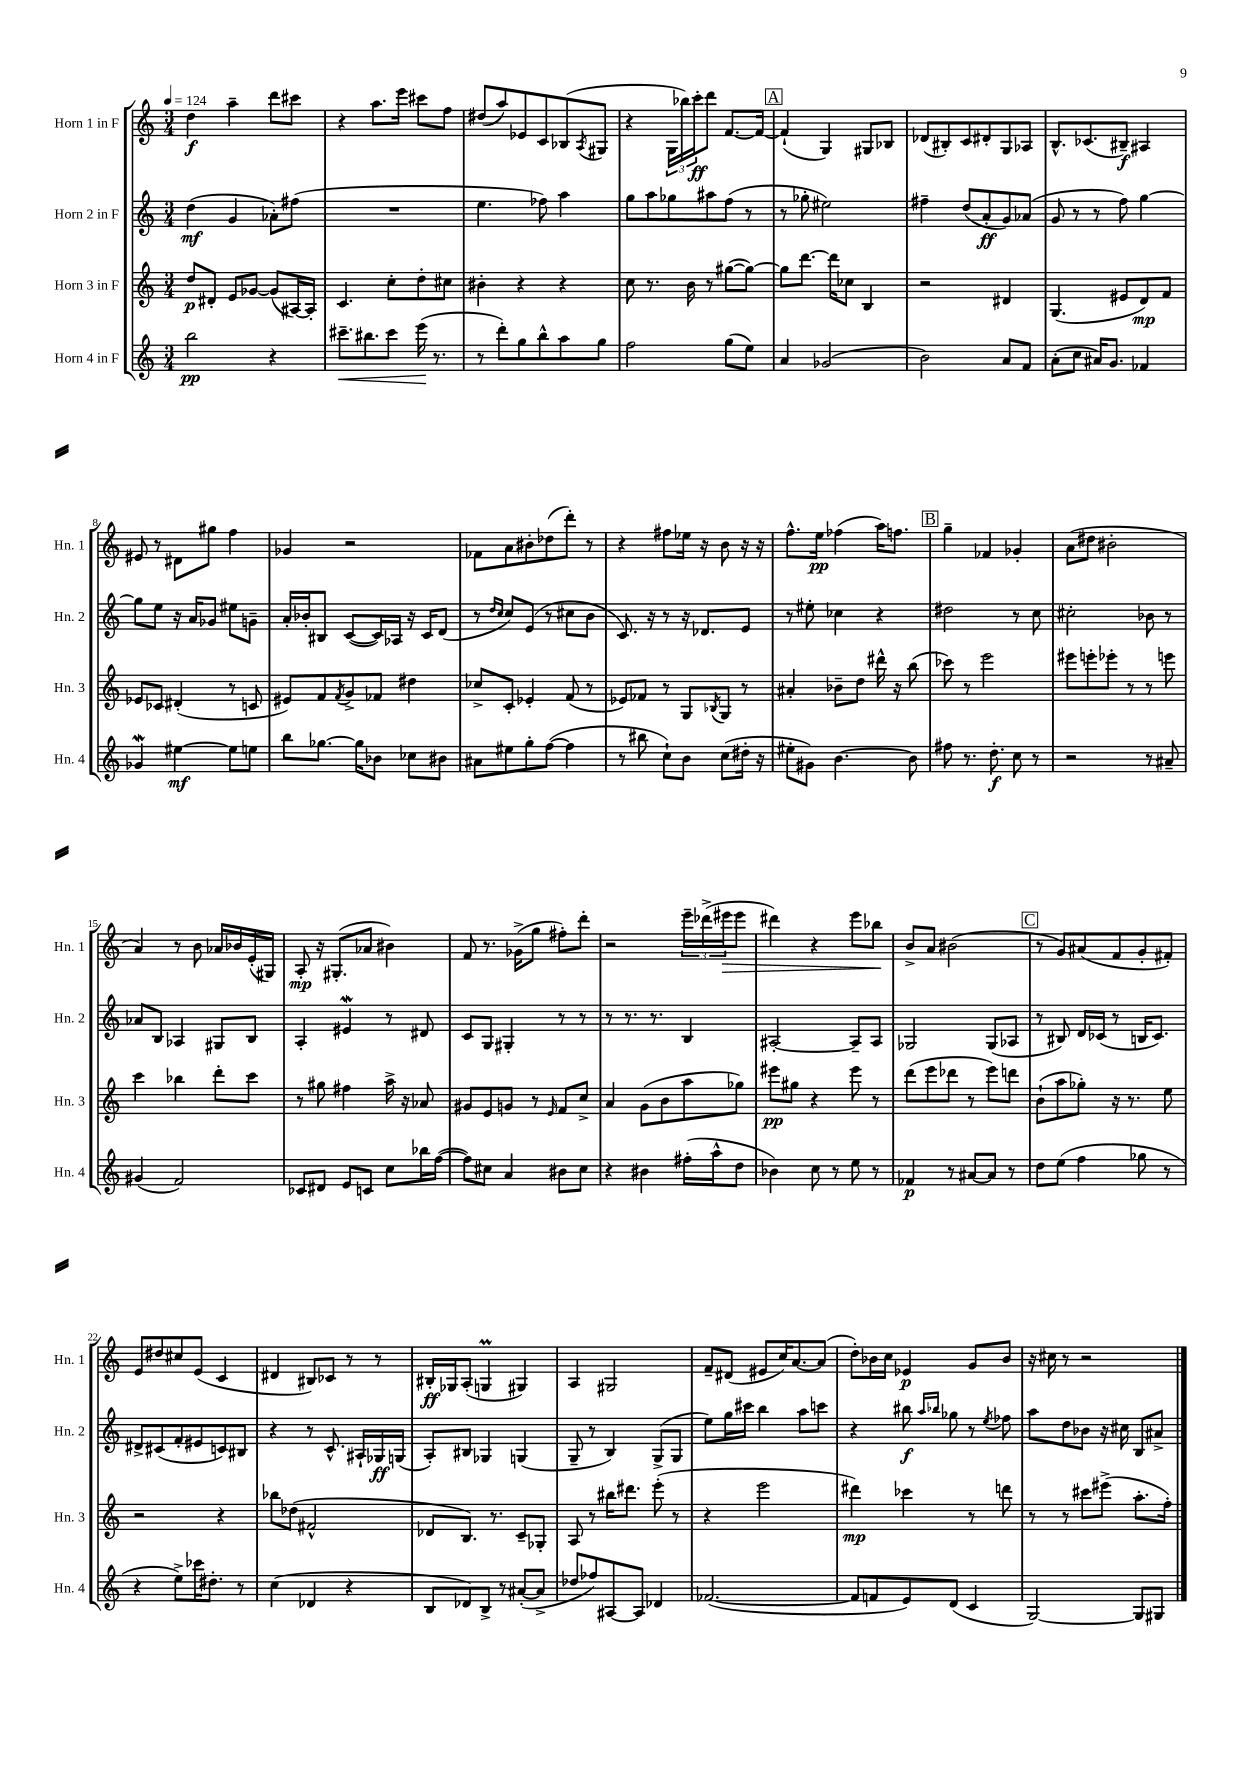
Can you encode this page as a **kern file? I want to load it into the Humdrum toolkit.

**kern	**dynam	**kern	**dynam	**kern	**dynam	**kern	**dynam
*part4	*part4	*part3	*part3	*part2	*part2	*part1	*part1
*staff4	*staff4	*staff3	*staff3	*staff2	*staff2	*staff1	*staff1
*I"Horn 4 in F	*	*I"Horn 3 in F	*	*I"Horn 2 in F	*	*I"Horn 1 in F	*
*I'Hn. 4	*	*I'Hn. 3	*	*I'Hn. 2	*	*I'Hn. 1	*
*clefG2	*	*clefG2	*	*clefG2	*	*clefG2	*
*k[]	*	*k[]	*	*k[]	*	*k[]	*
*M3/4	*	*M3/4	*	*M3/4	*	*M3/4	*
*MM124	*	*MM124	*	*MM124	*	*MM124	*
=1	=1	=1	=1	=1	=1	=1	=1
2bb\	pp	8dd/L	p	(4dd\	mf	4dd\	f
.	.	8d#X'/J	.	.	.	.	.
.	.	8e/L	.	4g/	.	4aa~\	.
.	.	[8g-X/J	.	.	.	.	.
4r	.	(8g-/L]	.	8a-X'\L)	.	8ddd\L	.
.	.	[16A#X/L)	.	(8ff#X\J	.	8ccc#X\J	.
.	.	16A#'/JJ]	.	.	.	.	.
=2	=2	=2	=2	=2	=2	=2	=2
!	!LO:HP:b	!	!	!	!	!	!
8.ccc#X~\L	<	4.c/	.	2.r	.	4r	.
8.bb#X\	.	.	.	.	.	.	.
.	.	.	.	.	.	8.aa\L	.
8ccc#\J	.	8cc'\L	.	.	.	.	.
.	.	.	.	.	.	16eee\Jk	.
(16eee\	.	8dd'\	.	.	.	8ccc#X\L	.
8.r	[	.	.	.	.	.	.
.	.	8cc#X\J	.	.	.	8ff\J	.
=3	=3	=3	=3	=3	=3	=3	=3
8r	.	4b#X'\	.	4.ee\	.	(8dd#X/L	.
8ddd'\L)	.	.	.	.	.	8aa/)	.
8gg\	.	4r	.	.	.	8e-X/	.
8bb^^\	.	.	.	8ff-X\)	.	8c/	.
8aa\	.	4r	.	4aa\	.	(8B-X/	.
.	.	.	.	.	.	8qA/	.
8gg\J	.	.	.	.	.	8G#X/J	.
=4	=4	=4	=4	=4	=4	=4	=4
2ff\	.	8cc\	.	8gg\L	.	4r	.
.	.	8.r	.	8aa\	.	.	.
.	.	.	.	8gg-X\	.	24G\LL	.
.	.	.	.	.	.	24bb-X\)	.
.	.	16b\	.	.	.	.	.
.	.	.	.	.	.	24ccc'\J	ff
.	.	8r	.	8aa#X\	.	8ddd\J	.
(8gg\L	.	([8gg#X\L	.	(8ff\J	.	[8.f/L	.
8ee\J)	.	8gg#\J_)	.	8r	.	.	.
.	.	.	.	.	.	16f/Jk_	.
!!LO:REH:place=s1:t=A
=5	=5	=5	=5	=5	=5	=5	=5
4a/	.	8gg#\L]	.	8r	.	(4f`/]	.
.	.	[8.ddd\J	.	8gg-X'\	.	.	.
(2g-X/	.	.	.	2ee#X\)	.	4G/)	.
.	.	16ddd\KL]	.	.	.	.	.
.	.	8cc-X\J	.	.	.	.	.
.	.	4B/	.	.	.	8G#X/L	.
.	.	.	.	.	.	8B-X/J	.
=6	=6	=6	=6	=6	=6	=6	=6
2b\)	.	2r	.	4ff#X~\	.	(8d-X/L	.
.	.	.	.	.	.	8B#X'/)	.
.	.	.	.	(8dd/L	.	8c/	.
.	.	.	.	8a'/	ff	8d#X'/	.
8a/L	.	4d#X/	.	8g/)	.	8G/	.
8f/J	.	.	.	(8a-X/J	.	8A-X/J	.
=7	=7	=7	=7	=7	=7	=7	=7
(8a'\L	.	(4.G/	.	8g/	.	8.B^^/L	.
8cc\J	.	.	.	8r	.	.	.
.	.	.	.	.	.	(8.c-X/	.
16a#X/KL)	.	.	.	8r	.	.	.
8.g/J	.	.	.	.	.	.	.
.	.	8e#X/L	.	8ff\)	.	8B#X~/J)	f
4f-X/	.	8d/)	mp	[4gg\	.	4A#X/	.
.	.	8f/J	.	.	.	.	.
!!LO:LB:g=z
=8	=8	=8	=8	=8	=8	=8	=8
4g-Xw/	.	8e-X/L	.	8gg\L]	.	8e#X/	.
.	.	8c-X/J	.	8ee\J	.	8r	.
[4ee#X\	mf	(4d#X'/	.	16r	.	8d#X\L	.
.	.	.	.	16a/KL	.	.	.
.	.	.	.	8g-X/J	.	8gg#X\J	.
8ee#\L]	.	8r	.	8ee#X\L	.	4ff\	.
8een\J	.	8cn/	.	8gn~\J	.	.	.
=9	=9	=9	=9	=9	=9	=9	=9
8bb\L	.	8e#X/L)	.	16a'/LL	.	4g-X/	.
.	.	.	.	16b-X'/J	.	.	.
[8.gg-X\J	.	8f/	.	8B#X/J	.	.	.
.	.	8qf/	.	.	.	.	.
.	.	8g^/	.	([8c/L	.	2r	.
16gg-\KL]	.	.	.	.	.	.	.
8b-X\J	.	8f-X/J	.	16c/L])	.	.	.
.	.	.	.	16A-X/JJ	.	.	.
8cc-X\L	.	4dd#X\	.	16r	.	.	.
.	.	.	.	16c/KL	.	.	.
8b#X\J	.	.	.	(8d/J	.	.	.
=10	=10	=10	=10	=10	=10	=10	=10
8a#X\L	.	8cc-X^/L	.	8r	.	8f-X\L	.
.	.	.	.	16qqdd/LL	.	.	.
.	.	.	.	16qqcc/JJ	.	.	.
8ee#X\	.	8c'/J	.	8cc/L)	.	8a\	.
8gg'\	.	4e-X'/	.	(8e/J	.	8b#X'\	.
([8ff\J	.	.	.	8r	.	(8dd-X\	.
4ff\]	.	(8f/	.	8cc#X\L	.	8ddd'\J)	.
.	.	8r	.	8b\J	.	8r	.
=11	=11	=11	=11	=11	=11	=11	=11
8r	.	8e-X/L)	.	8.c/)	.	4r	.
8bb#X\	.	8f-X/J	.	.	.	.	.
.	.	.	.	16r	.	.	.
8cc`\L)	.	8r	.	8r	.	8ff#X\L	.
8b\J	.	8G/L	.	16r	.	16ee-X\Jk	.
.	.	.	.	8.d-X/L	.	16r	.
.	.	8qB-X/	.	.	.	.	.
(8cc\L	.	8G/J	.	.	.	8b\	.
16dd#X'\Jk	.	8r	.	8e/J	.	16r	.
16r	.	.	.	.	.	16r	.
=12	=12	=12	=12	=12	=12	=12	=12
8ee#X'\L	.	4a#X'/	.	8r	.	8.ff^^\L	.
8g#X\J)	.	.	.	8ee#X'\	.	.	.
.	.	.	.	.	.	16ee\Jk	pp
[4.b\	.	8b-X~\L	.	4cc-X\	.	(4ff-X\	.
.	.	8dd\J	.	.	.	.	.
.	.	16ddd#X^^\	.	4r	.	16aa\KL)	.
.	.	16r	.	.	.	8.ffn\J	.
8b\]	.	(8bb\	.	.	.	.	.
!!LO:REH:place=s1:t=B
=13	=13	=13	=13	=13	=13	=13	=13
8ff#X\	.	8ccc-X\)	.	2dd#X\	.	4gg~\	.
8.r	.	8r	.	.	.	.	.
.	.	2eee\	.	.	.	4f-X/	.
8.dd'\	f	.	.	.	.	.	.
8cc\	.	.	.	8r	.	4g-X'/	.
8r	.	.	.	8cc\	.	.	.
=14	=14	=14	=14	=14	=14	=14	=14
2r	.	8eee#X\L	.	2cc#X'\	.	(8a\L	.
.	.	8eeen'\	.	.	.	8dd#X\J	.
.	.	8eee-X'\J	.	.	.	2b#X'\	.
.	.	8r	.	.	.	.	.
8r	.	8r	.	8b-X\	.	.	.
8a#X~/	.	8eeen\	.	8r	.	.	.
!!LO:LB:g=z
=15	=15	=15	=15	=15	=15	=15	=15
(4g#X/	.	4ccc\	.	8a-X/L	.	4a/)	.
.	.	.	.	8B/J	.	.	.
2f/)	.	4bb-X\	.	4A-X/	.	8r	.
.	.	.	.	.	.	8b\	.
.	.	8ddd'\L	.	8G#X/L	.	16a-X/LL	.
.	.	.	.	.	.	16b-X/	.
.	.	8ccc\J	.	8B/J	.	(16e'/	.
.	.	.	.	.	.	16G#X/JJ)	.
=16	=16	=16	=16	=16	=16	=16	=16
8c-X/L	.	8r	.	4A'/	.	8A'/	mp
8d#X/J	.	8gg#X\	.	.	.	16r	.
.	.	.	.	.	.	(8.G#X'/L	.
8e/L	.	4ff#X\	.	4e#XW/	.	.	.
8cn/J	.	.	.	.	.	8a-X/J	.
8cc\L	.	16aa^\	.	8r	.	4b#X\)	.
.	.	16r	.	.	.	.	.
16bb-X\L	.	8a-X/	.	8d#X/	.	.	.
([16ff\JJ	.	.	.	.	.	.	.
=17	=17	=17	=17	=17	=17	=17	=17
8ff\L])	.	8g#X/L	.	8c/L	.	8f/	.
8cc#X\J	.	8e/	.	8G/J	.	8.r	.
4a/	.	8gn/J	.	4G#X'/	.	.	.
.	.	.	.	.	.	(16g-X^\KL	.
.	.	8r	.	.	.	8gg\J	.
.	.	16qqe/	.	.	.	.	.
8b#X\L	.	8f/L	.	8r	.	8ff#X'\L)	.
8cc#\J	.	8cc^/J	.	8r	.	8ddd'\J	.
=18	=18	=18	=18	=18	=18	=18	=18
4r	.	4a/	.	8r	.	2r	.
.	.	.	.	8.r	.	.	.
4b#X\	.	(8g\L	.	.	.	.	.
.	.	.	.	8.r	.	.	.
.	.	8b\	.	.	.	.	.
(16ff#X'\LL	.	8aa\	.	4B/	.	24eee~\LL	.
.	.	.	.	.	.	(24ddd-X^\	.
16aa^^\J	.	.	.	.	.	.	.
!	!	!	!	!	!	!	!LO:HP:b
.	.	.	.	.	.	24eee#X\J	>
8dd\J	.	8gg-X\J)	.	.	.	8eee#\J	.
=19	=19	=19	=19	=19	=19	=19	=19
4b-X\)	.	8eee#X\L	pp	[2A#X'/	.	4ddd#X\)	.
.	.	8gg#X\J	.	.	.	.	.
8cc\	.	4r	.	.	.	4r	.
8r	.	.	.	.	.	.	.
8ee\	.	8eee#\	.	8A#~/L]	.	8eee\L	.
8r	.	8r	.	8A#/J	.	8bb-X\J	.
.	.	.	.	.	.	.	]
=20	=20	=20	=20	=20	=20	=20	=20
4f-X/	p	(8ddd\L	.	2G-X/	.	8b^/L	.
.	.	8eee\	.	.	.	8a/J	.
8r	.	8ddd-X\J	.	.	.	(2b#X\	.
[8a#X/L	.	8r	.	.	.	.	.
8a#/J]	.	8eee\L)	.	(8G-/L	.	.	.
8r	.	8dddn\J	.	8A-X/J	.	.	.
!!LO:REH:place=s1:t=C
=21	=21	=21	=21	=21	=21	=21	=21
8dd\L	.	(8b`\L	.	8r	.	8r	.
(8ee\J	.	8aa\	.	8B#X/)	.	8g/L)	.
4ff\	.	8gg-X'\J)	.	16d/LL	.	(8a#X/	.
.	.	.	.	(16c-X/JJ	.	.	.
.	.	16r	.	8r	.	8f/	.
.	.	8.r	.	.	.	.	.
8gg-X\	.	.	.	16Bn/KL	.	8g'/	.
.	.	.	.	8.c-/J)	.	.	.
8r	.	8ee\	.	.	.	8f#X'/J)	.
!!LO:LB:g=z
=22	=22	=22	=22	=22	=22	=22	=22
4r	.	2r	.	8d#X^/L	.	8e/L	.
.	.	.	.	(8c#X/	.	8dd#X/	.
8ee^\L)	.	.	.	8f'/	.	8cc#X/	.
16ccc-X\K	.	.	.	8e#X/	.	(8e/J	.
8.dd#X'\J	.	.	.	.	.	.	.
.	.	4r	.	8cn/)	.	4c/	.
8r	.	.	.	8B#X/J	.	.	.
=23	=23	=23	=23	=23	=23	=23	=23
(4cc\	.	8bb-X\L	.	4r	.	4d#X/	.
.	.	(8dd-X\J	.	.	.	.	.
4d-X/	.	2f#X^^/	.	8r	.	8B#X/L)	.
.	.	.	.	8.c^^/	.	8c-X/J	.
4r	.	.	.	.	.	8r	.
.	.	.	.	16A#X`/LL	.	.	.
.	.	.	.	16G-X/	ff	8r	.
.	.	.	.	(16Gn/JJ	.	.	.
=24	=24	=24	=24	=24	=24	=24	=24
8B/L	.	8d-X/L	.	8A'/L)	.	16B#X'/LL	ff
.	.	.	.	.	.	16G-X/J	.
8d-X/)	.	8.B/J)	.	8B#X/J	.	(8A'/J	.
8B^/J	.	.	.	4G-X/	.	4GnM/	.
.	.	8.r	.	.	.	.	.
8r	.	.	.	.	.	.	.
([8a#X'/L	.	8c~/L	.	(4Gn/	.	4G#X/)	.
8a#^/J]	.	8G-X'/J	.	.	.	.	.
=25	=25	=25	=25	=25	=25	=25	=25
8dd-X/L	.	8A/	.	8G~/	.	4A/	.
8ff-X/)	.	8r	.	8r	.	.	.
[8A#X/	.	16bb#X\KL	.	4B/)	.	2G#X/	.
.	.	8.ddd#X\J	.	.	.	.	.
8A#/J]	.	.	.	.	.	.	.
4d-X/	.	(8eee'\	.	(8G^/L	.	.	.
.	.	8r	.	8G/J	.	.	.
=26	=26	=26	=26	=26	=26	=26	=26
([2.f-X/	.	4r	.	8ee\L)	.	8f~/L	.
.	.	.	.	16gg\L	.	(8d#X/J	.
.	.	.	.	16ccc#X\JJ	.	.	.
.	.	2eee\	.	4bb\	.	8e#X/L	.
.	.	.	.	.	.	16cc/K)	.
.	.	.	.	.	.	[8.a/	.
.	.	.	.	8aa\L	.	.	.
.	.	.	.	8cccn\J	.	(8a/J]	.
=27	=27	=27	=27	=27	=27	=27	=27
8f-/L]	.	4ddd#X\)	mp	4r	.	8dd'\L)	.
8fn/	.	.	.	.	.	16b-X\L	.
.	.	.	.	.	.	16cc\JJ	.
8e/)	.	4ccc-X\	.	8bb#X\	f	4e-X/	p
.	.	.	.	16qqaa/LL	.	.	.
.	.	.	.	16qqbb-X/JJ	.	.	.
(8d/J	.	.	.	8gg-X\	.	.	.
4c/	.	8r	.	8r	.	8g/L	.
.	.	.	.	8qee/	.	.	.
.	.	8dddn\	.	8ff-X\	.	8b-/J	.
=28	=28	=28	=28	=28	=28	=28	=28
[2G/)	.	8r	.	8aa\L	.	16r	.
.	.	.	.	.	.	16cc#X\	.
.	.	8r	.	8dd\	.	8r	.
.	.	8ccc#X\L	.	8b-X\J	.	2r	.
.	.	(8eee#X^\J	.	16r	.	.	.
.	.	.	.	16cc#X\	.	.	.
8G/L]	.	8.aa'\L	.	8B/L	.	.	.
8G#X/J	.	.	.	8a#X^/J	.	.	.
.	.	16ff'\Jk)	.	.	.	.	.
==	==	==	==	==	==	==	==
*-	*-	*-	*-	*-	*-	*-	*-
